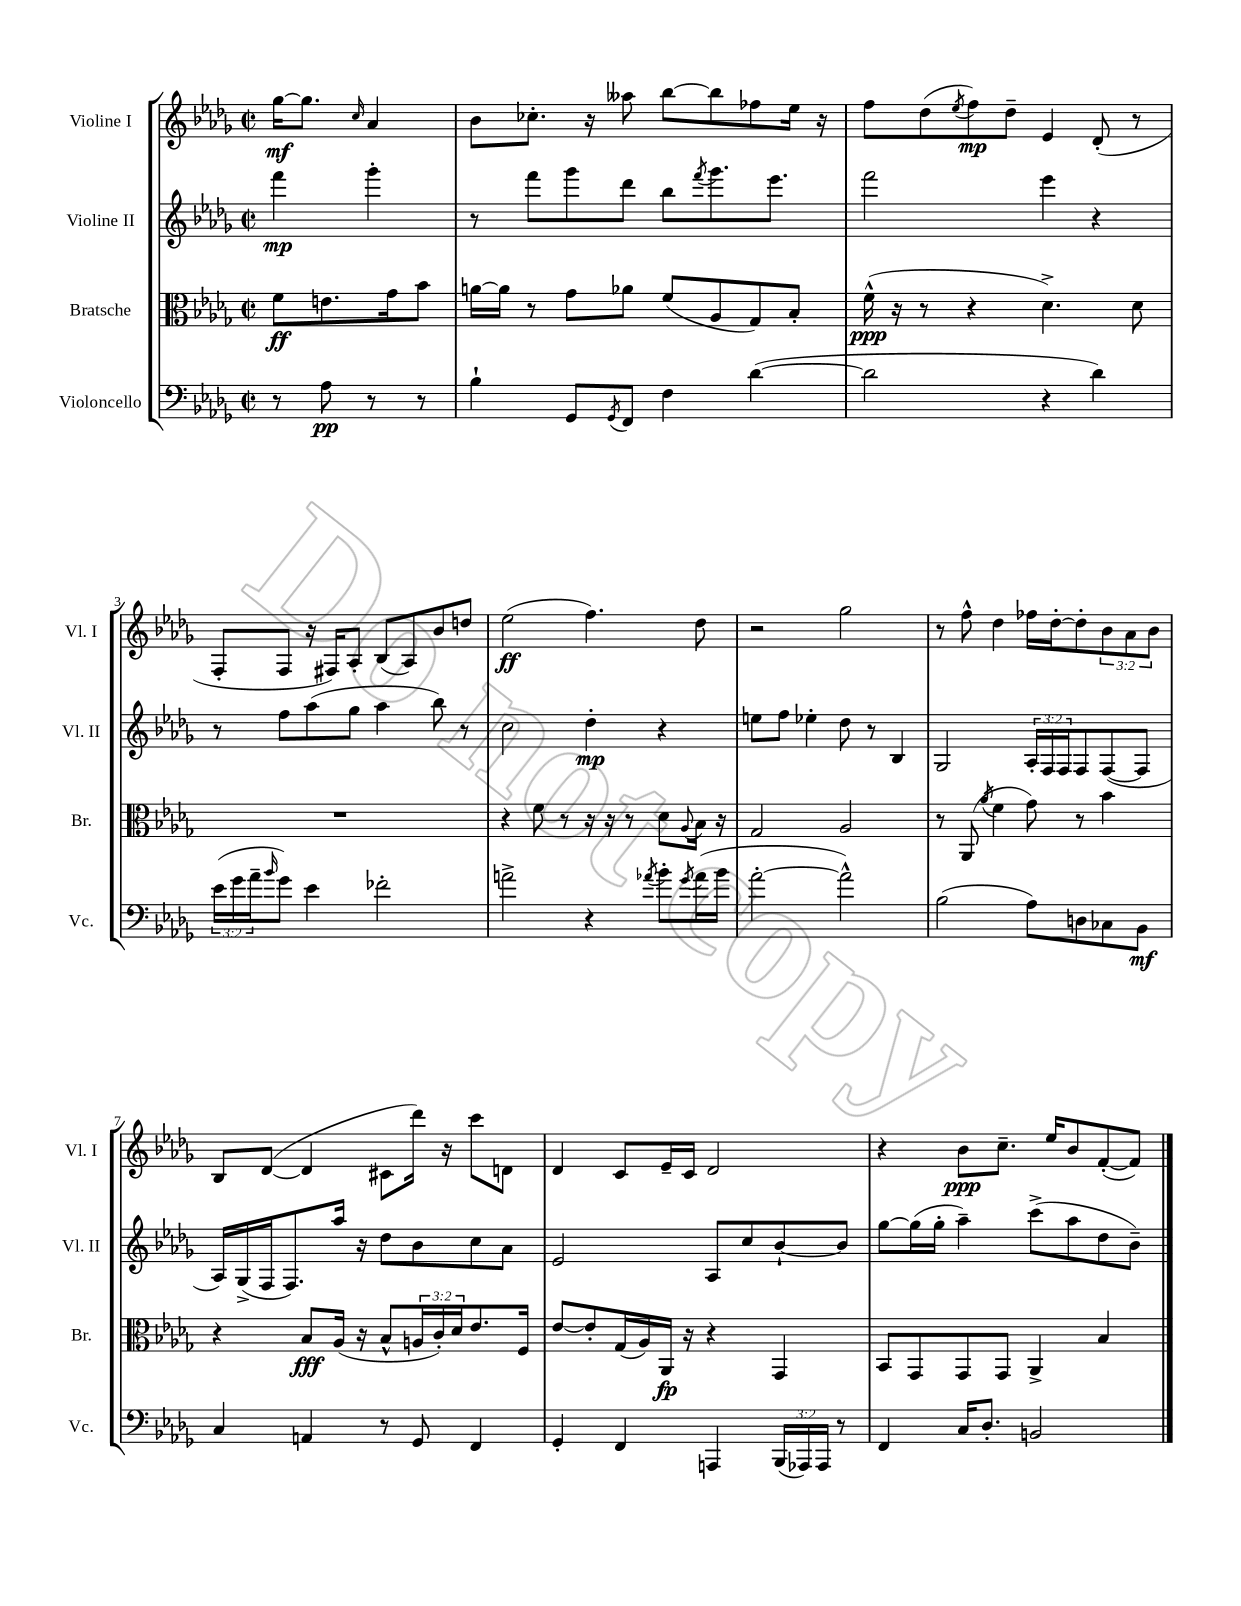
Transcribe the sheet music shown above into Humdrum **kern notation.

**kern	**kern	**kern	**kern
*staff4	*staff3	*staff2	*staff1
*clefF4	*clefC3	*clefG2	*clefG2
*k[b-e-a-d-g-]	*k[b-e-a-d-g-]	*k[b-e-a-d-g-]	*k[b-e-a-d-g-]
*M2/2	*M2/2	*M2/2	*M2/2
*met(c|)	*met(c|)	*met(c|)	*met(c|)
8r	8f	4fff	[16gg-
.	.	.	8.gg-]
8A-	8.e	.	.
.	.	.	16qqcc
8r	.	4ggg-'	4a-
.	16g-	.	.
8r	8b-	.	.
=	=	=	=
4B-`	[16a	8r	8b-
.	16a]	.	.
.	8r	8fff	8.cc-'
8GG-	8g-	8ggg-	.
.	.	.	16r
8qGG-	.	.	.
8FF	8a-	8ddd-	8aa--
4F	(8f	8bb-	[8bb-
.	.	8qfff	.
.	8A-	8.ggg-	8bb-]
([4d-	8G-)	.	8ff-
.	.	8.eee-	.
.	8B-'	.	16ee-
.	.	.	16r
=	=	=	=
2d-]	(16f^^	2fff	8ff
.	16r	.	.
.	8r	.	(8dd-
.	.	.	8qee-
.	4r	.	8ff)
.	.	.	8dd-~
4r	4.d-^)	4eee-	4e-
4d-)	.	4r	(8d-'
.	8d-	.	8r
=	=	=	=
(24e-	1r	8r	8F'
24g-	.	.	.
24a-~	.	.	.
16qqb-	.	.	.
8g-)	.	8ff	8F
4e-	.	(8aa-	16r
.	.	.	16F#)
.	.	8gg-	8A-'
2f-'	.	4aa-	(8B-
.	.	.	8A-)
.	.	8bb-)	8b-
.	.	8r	8dd
=	=	=	=
2a^	4r	2cc	(2ee-
.	8f	.	.
.	8r	.	.
4r	16r	4dd-'	4.ff)
.	16r	.	.
.	8r	.	.
8qa-	.	.	.
8b-'	8d-	4r	.
8qg-	8qqA-	.	.
(16a-	16B-	.	8dd-
16b-	16r	.	.
=	=	=	=
[2a-'	2G-	8ee	2r
.	.	8ff	.
.	.	4ee-'	.
2a-^^])	2A-	8dd-	2gg-
.	.	8r	.
.	.	4B-	.
=	=	=	=
(2B-	8r	2G-	8r
.	(8AA-	.	8ff^^
.	8qa-	.	.
.	4f	.	4dd-
8A-)	8g-)	24A-'	16ff-
.	.	24F	.
.	.	.	[16dd-'
.	.	24F	.
8D	8r	8F	8dd-']
8C-	4b-	([8F	12b-
.	.	.	12a-
8BB-	.	8F]	.
.	.	.	12b-
=	=	=	=
4C	4r	16A-)	8B-
.	.	(16G-^	.
.	.	16F	([8d-
.	.	8.F)	.
4AA	8B-	.	4d-]
.	(16A-	16aa-	.
.	16r	16r	.
8r	8B-^^	8dd-	8c#
8GG-	24A	8b-	16ddd-)
.	24c')	.	.
.	.	.	16r
.	24d-	.	.
4FF	8.e-	8cc	8ccc
.	.	8a-	8d
.	16F	.	.
=	=	=	=
4GG-'	[8e-	2e-	4d-
.	8e-']	.	.
4FF	(16G-	.	8c
.	16A-)	.	.
.	16AA-	.	16e-~
.	16r	.	16c
4AAA	4r	8A-	2d-
.	.	8cc	.
(24BBB-	4GG-	[8b-`	.
24AAA-)	.	.	.
24AAA-	.	.	.
8r	.	8b-]	.
=	=	=	=
4FF	8BB-	[8gg-	4r
.	8GG-	(16gg-]	.
.	.	16gg-'	.
16C	8GG-	4aa-~)	8b-
8.D-'	.	.	.
.	8GG-	.	8.cc~
2BB	4AA-^	(8ccc^	.
.	.	.	16ee-
.	.	8aa-	8b-
.	4B-	8dd-	([8f'
.	.	8b-~)	8f])
==	==	==	==
*-	*-	*-	*-
